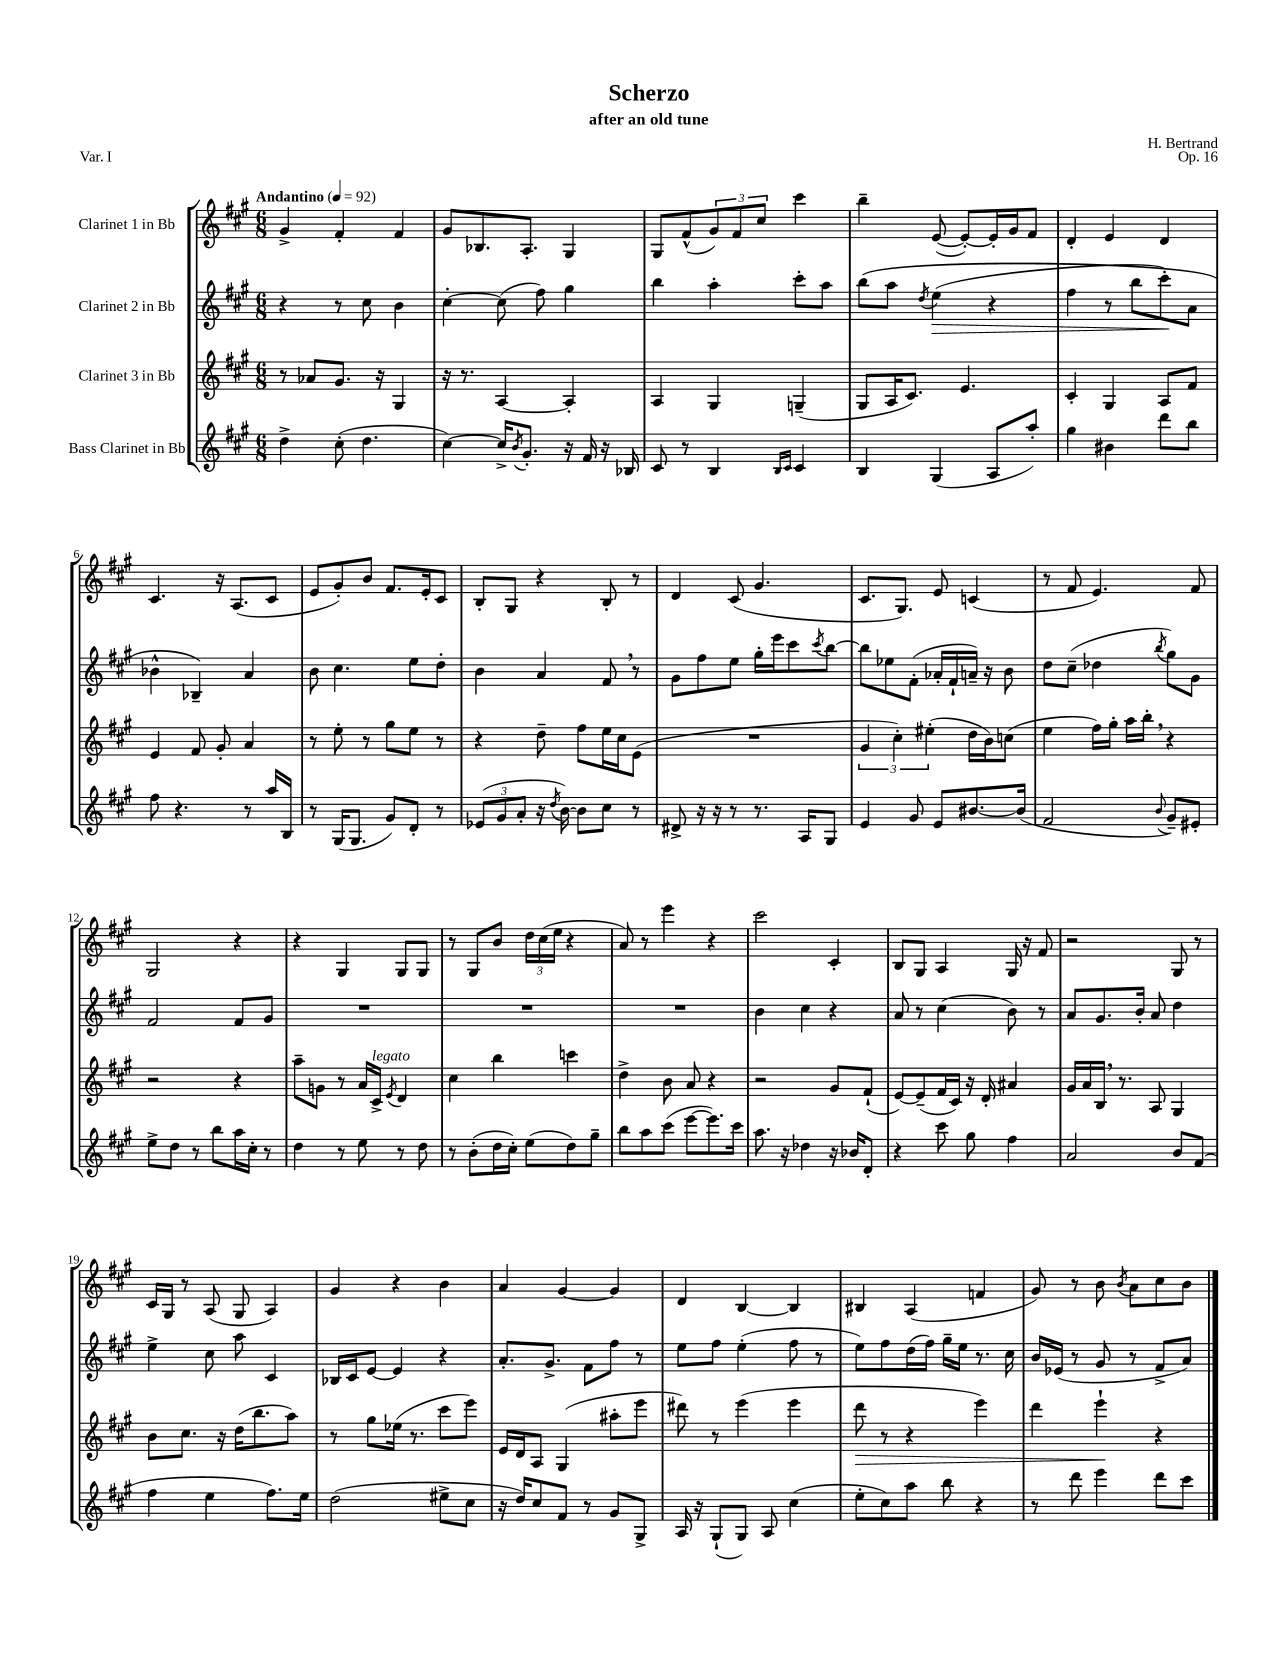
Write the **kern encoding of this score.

**kern	**kern	**kern	**kern
*staff4	*staff3	*staff2	*staff1
*clefG2	*clefG2	*clefG2	*clefG2
*k[f#c#g#]	*k[f#c#g#]	*k[f#c#g#]	*k[f#c#g#]
*M6/8	*M6/8	*M6/8	*M6/8
*MM92	*MM92	*MM92	*MM92
4dd^	8r	4r	4g#^
.	8a-	.	.
(8cc#'	8.g#	8r	4f#'
4.dd	.	8cc#	.
.	16r	.	.
.	4G#	4b	4f#
=	=	=	=
[4cc#)	16r	[4cc#'	8g#
.	8.r	.	.
.	.	.	8.B-
16cc#^]	[4A	(8cc#]	.
8qb	.	.	.
8.g#'	.	.	8.A'
.	.	8ff#)	.
16r	4A']	4gg#	4G#
16f#	.	.	.
16r	.	.	.
16B-	.	.	.
=	=	=	=
8c#	4A	4bb	8G#
8r	.	.	(8f#^^
4B	4G#	4aa'	12g#)
.	.	.	12f#
.	.	.	12cc#
16qqB	.	.	.
16qqc#	.	.	.
4c#	(4G~	8ccc#'	4ccc#
.	.	8aa	.
=	=	=	=
4B	8G#	&(8bb	4bb~
.	16A	8aa	.
.	8.c#)	.	.
.	.	8qdd	.
(4G#	.	(4ee	([8e
.	4.e	.	8e'_)
8A	.	4r	16e']
.	.	.	16g#
8aa')	.	.	8f#
=	=	=	=
4gg#	4c#'	4ff#	4d'
4b#	4G#	8r	4e
.	.	8bb	.
8ddd	8A	8ccc#')	4d
8bb	8f#	8a	.
=	=	=	=
8ff#	4e	4b-^^	4.c#
4.r	.	.	.
.	8f#	4B-~&)	.
.	8g#'	.	16r
.	.	.	(8.A
8r	4a	4a	.
16aa	.	.	8c#
16B	.	.	.
=	=	=	=
8r	8r	8b	8e
(16G#	8ee'	4.cc#	8g#')
8.G#	.	.	.
.	8r	.	8b
8g#)	8gg#	.	8.f#
8d'	8ee	8ee	.
.	.	.	16e'
8r	8r	8dd'	8c#
=	=	=	=
(12e-	4r	4b	8B'
12g#	.	.	.
.	.	.	8G#
12a'	.	.	.
16r	8dd~	4a	4r
8qdd	.	.	.
[16b)	.	.	.
8b]	8ff#	.	.
8cc#	16ee	8f#	8B'
.	16cc#	.	.
8r	(8e	8r	8r
=	=	=	=
8d#^	2.r	8g#	4d
16r	.	8ff#	.
16r	.	.	.
8r	.	8ee	(8c#
8.r	.	16gg#'	4.g#
.	.	16eee	.
.	.	8ccc#	.
16A	.	.	.
.	.	8qccc#	.
8G#	.	[8bb	.
=	=	=	=
4e	6g#	8bb]	8.c#
.	.	8ee-	.
.	6cc#')	.	.
.	.	.	8.G#)
8g#	.	(8f#'	.
.	(6ee#'	.	.
8e	.	16a-'	8e
.	.	16f#`	.
[8.b#	16dd	16a~)	(4c
.	16b)	16r	.
.	(8cc	8b	.
(16b#]	.	.	.
=	=	=	=
2f#	4ee	8dd	8r
.	.	(8cc#~	8f#
.	16ff#)	4dd-	4.e)
.	16gg#'	.	.
.	16aa	.	.
.	16bb'	.	.
8qqb	.	8qbb	.
8g#~)	4r	8gg#)	.
8e#'	.	8g#	8f#
=	=	=	=
8ee^	2r	2f#	2G#
8dd	.	.	.
8r	.	.	.
8bb	.	.	.
16aa	4r	8f#	4r
16cc#'	.	.	.
8r	.	8g#	.
=	=	=	=
4dd	8aa~	2.r	4r
.	8g	.	.
8r	8r	.	4G#
8ee	16a	.	.
.	16c#^	.	.
.	8qe	.	.
8r	4d	.	8G#
8dd	.	.	8G#
=	=	=	=
8r	4cc#	2.r	8r
(8b'	.	.	8G#
16dd	4bb	.	8b
16cc#')	.	.	.
(8ee	.	.	24dd
.	.	.	(24cc#
.	.	.	24ee
8dd)	4ccc	.	4r
8gg#~	.	.	.
=	=	=	=
8bb	4dd^	2.r	8a)
8aa	.	.	8r
(8ccc#	8b	.	4eee
[8eee	8a	.	.
8.eee])	4r	.	4r
16ccc#	.	.	.
=	=	=	=
8.aa	2r	4b	2ccc#
16r	.	.	.
4dd-	.	4cc#	.
16r	8g#	4r	4c#'
16b-	.	.	.
8d'	(8f#`	.	.
=	=	=	=
4r	[8e)	8a	8B
.	(8e~]	8r	8G#
8ccc#	16f#	(4cc#	4A
.	16c#)	.	.
8gg#	16r	.	.
.	16d'	.	.
4ff#	4a#	8b)	16G#
.	.	.	16r
.	.	8r	8f#
=	=	=	=
2a	16g#	8a	2r
.	16a	.	.
.	16B	8.g#	.
.	8.r	.	.
.	.	16b'	.
.	8A	8a	.
8b	4G#	4dd	8G#
(8f#	.	.	8r
=	=	=	=
4ff#	8b	4ee^	16c#
.	.	.	16G#
.	8.cc#	.	8r
4ee	.	8cc#	(8A
.	16r	.	.
.	(16dd	8aa	8G#
.	8.bb	.	.
8.ff#)	.	4c#	4A)
.	8aa)	.	.
16ee	.	.	.
=	=	=	=
(2dd	8r	16B-	4g#
.	.	16c#	.
.	8gg#	[8e	.
.	(16ee-	4e]	4r
.	8.r	.	.
8ee#^	8ccc#	4r	4b
8cc#	8eee)	.	.
=	=	=	=
16r	16e	8.a'	4a
16dd)	16d	.	.
8cc#	8A	.	.
.	.	8.g#^	.
8f#	(4G#	.	[4g#
8r	.	8f#	.
8g#	8aa#'	8ff#	4g#]
8G#^	8eee	8r	.
=	=	=	=
16A	8ddd#)	8ee	4d
16r	.	.	.
(8G#`	8r	8ff#	.
8G#)	(4eee	(4ee'	[4B
8A	.	.	.
(4cc#	4eee	8ff#	4B]
.	.	8r	.
=	=	=	=
8ee'	8ddd	8ee)	4B#
8cc#)	8r	8ff#	.
8aa	4r	(16dd	(4A
.	.	16ff#)	.
8bb	.	16gg#~	.
.	.	16ee	.
4r	4eee)	8.r	4f
.	.	16cc#	.
=	=	=	=
8r	4ddd	16b	8g#)
.	.	(16e-	.
8ddd	.	8r	8r
4eee	4eee`	8g#	8b
.	.	.	8qb
.	.	8r	8a
8ddd	4r	8f#^	8cc#
8ccc#	.	8a)	8b
==	==	==	==
*-	*-	*-	*-
